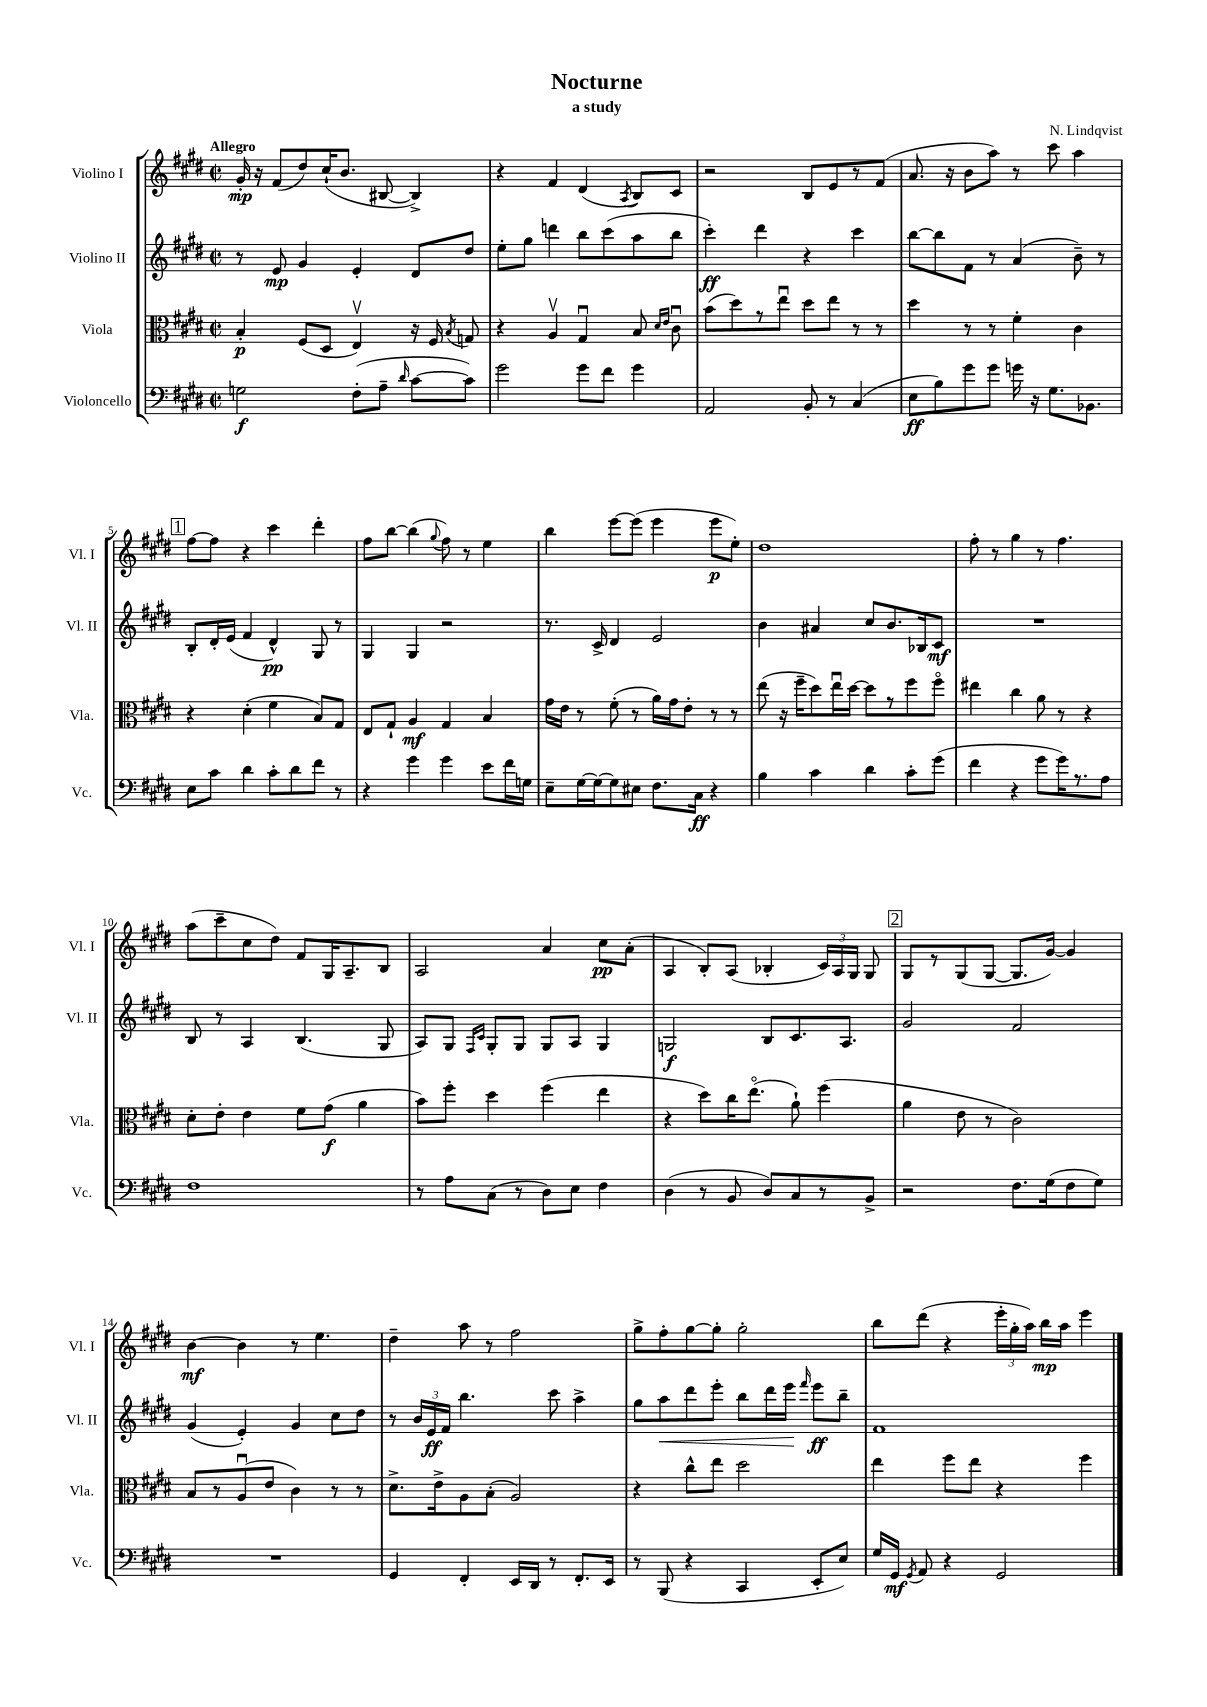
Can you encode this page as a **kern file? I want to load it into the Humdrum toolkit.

**kern	**dynam	**kern	**dynam	**kern	**dynam	**kern	**dynam
*part4	*part4	*part3	*part3	*part2	*part2	*part1	*part1
*staff4	*staff4	*staff3	*staff3	*staff2	*staff2	*staff1	*staff1
*I"Violoncello	*	*I"Viola	*	*I"Violino II	*	*I"Violino I	*
*I'Vc.	*	*I'Vla.	*	*I'Vl. II	*	*I'Vl. I	*
*clefF4	*	*clefC3	*	*clefG2	*	*clefG2	*
*k[f#c#g#d#]	*	*k[f#c#g#d#]	*	*k[f#c#g#d#]	*	*k[f#c#g#d#]	*
*M2/2	*	*M2/2	*	*M2/2	*	*M2/2	*
*met(c|)	*	*met(c|)	*	*met(c|)	*	*met(c|)	*
=1	=1	=1	=1	=1	=1	=1	=1
!	!	!	!	!	!	!LO:TX:a:B:t=Allegro	!
2Gn\	f	4B'/	p	8r	.	16g#'/	mp
.	.	.	.	.	.	16r	.
.	.	.	.	8e/	mp	(8f#/L	.
.	.	(8F#/L	.	4g#/	.	8dd#/)	.
.	.	8D#/J	.	.	.	(16cc#`/K	.
.	.	.	.	.	.	8.b/J	.
(8F#'\L	.	4Ev/)	.	4e'/	.	.	.
8A~\J	.	.	.	.	.	[8B#X/	.
16qqd#/	.	.	.	.	.	.	.
[8c#\L	.	16r	.	8d#/L	.	4B#^/])	.
.	.	16F#/	.	.	.	.	.
.	.	8qB/	.	.	.	.	.
8c#\J])	.	8Gn/	.	8dd#/J	.	.	.
=2	=2	=2	=2	=2	=2	=2	=2
2g#\	.	4r	.	8ee'\L	.	4r	.
.	.	.	.	8gg#\J	.	.	.
.	.	4Av/	.	4dddn\	.	4f#/	.
8g#\L	.	4G#u/	.	8bb\L	.	(4d#/	.
8f#\J	.	.	.	(8ccc#\	.	.	.
.	.	.	.	.	.	8qA/	.
4g#\	.	8B/	.	8aa\	.	8B/L)	.
.	.	16qqd#/LL	.	.	.	.	.
.	.	16qqe/JJ	.	.	.	.	.
.	.	8c#u\	.	8bb\J	.	8c#/J	.
=3	=3	=3	=3	=3	=3	=3	=3
2AA/	.	(8b\L	.	4ccc#'\)	ff	2r	.
.	.	8dd#\)	.	.	.	.	.
.	.	8r	.	4ddd#\	.	.	.
.	.	8eeu\J	.	.	.	.	.
8BB'/	.	8dd#\L	.	4r	.	8B/L	.
8r	.	8ee\J	.	.	.	8e/	.
(4C#/	.	8r	.	4ccc#\	.	8r	.
.	.	8r	.	.	.	(8f#/J	.
=4	=4	=4	=4	=4	=4	=4	=4
8E\L	ff	4dd#\	.	[8bb\L	.	8.a/	.
8B\)	.	.	.	8bb\]	.	.	.
.	.	.	.	.	.	16r	.
8g#\	.	8r	.	8f#\J	.	8b\L	.
8g#\J	.	8r	.	8r	.	8aa\J)	.
16gn\	.	4f#'\	.	(4a/	.	8r	.
16r	.	.	.	.	.	.	.
8.G#\L	.	.	.	.	.	8ccc#\	.
.	.	4c#\	.	8b~\)	.	4aa\	.
8.BB-X\J	.	.	.	.	.	.	.
.	.	.	.	8r	.	.	.
!!LO:LB:g=z
!!LO:REH:place=s1:t=1
=5	=5	=5	=5	=5	=5	=5	=5
8E\L	.	4r	.	8B'/L	.	[8ff#\L	.
8c#\J	.	.	.	16d#'/L	.	8ff#\J]	.
.	.	.	.	(16e/JJ	.	.	.
4d#\	.	(4d#'\	.	4f#/	.	4r	.
8c#'\L	.	4f#\	.	4d#^^/)	pp	4ccc#\	.
8d#\	.	.	.	.	.	.	.
8f#\J	.	8B/L)	.	8G#/	.	4ddd#'\	.
8r	.	8G#/J	.	8r	.	.	.
=6	=6	=6	=6	=6	=6	=6	=6
4r	.	8E/L	.	4G#/	.	8ff#\L	.
.	.	8G#`/J	.	.	.	[8bb\J	.
4g#\	.	4A/	mf	4G#/	.	(4bb\]	.
.	.	.	.	.	.	8qqgg#/	.
4g#\	.	4G#/	.	2r	.	8ff#\)	.
.	.	.	.	.	.	8r	.
8e\L	.	4B/	.	.	.	4ee\	.
16f#\L	.	.	.	.	.	.	.
16Gn\JJ	.	.	.	.	.	.	.
=7	=7	=7	=7	=7	=7	=7	=7
8E~\L	.	16g#\LL	.	8.r	.	4bb\	.
.	.	16e\JJ	.	.	.	.	.
[16G#\L	.	8r	.	.	.	.	.
16G#\J_	.	.	.	16c#^/	.	.	.
8G#\]	.	(8f#'\	.	4d#/	.	[8eee\L	.
8E#X\J	.	8r	.	.	.	(8eee\J]	.
8.F#\L	.	16a\LL)	.	2e/	.	4eee\	.
.	.	16g#\J	.	.	.	.	.
.	.	8e'\J	.	.	.	.	.
16C#\Jk	ff	.	.	.	.	.	.
4r	.	8r	.	.	.	8eee\L	p
.	.	8r	.	.	.	8ee'\J)	.
=8	=8	=8	=8	=8	=8	=8	=8
4B\	.	(8ee\	.	4b\	.	1dd#	.
.	.	16r	.	.	.	.	.
.	.	16ff#~\KL	.	.	.	.	.
4c#\	.	8dd#\)	.	4a#X/	.	.	.
.	.	16eeu\L	.	.	.	.	.
.	.	[16dd#\JJ	.	.	.	.	.
4d#\	.	8dd#\L]	.	8cc#/L	.	.	.
.	.	8r	.	8.b/	.	.	.
8c#'\L	.	8ff#\	.	.	.	.	.
.	.	.	.	16B-X/k	.	.	.
(8g#\J	.	8ff#\J	.	8c#/J	mf	.	.
=9	=9	=9	=9	=9	=9	=9	=9
4f#\	.	4ee#X\	.	1r	.	8ff#'\	.
.	.	.	.	.	.	8r	.
4r	.	4cc#\	.	.	.	4gg#\	.
8g#\L	.	8a\	.	.	.	8r	.
16g#\K)	.	8r	.	.	.	4.ff#\	.
8.r	.	.	.	.	.	.	.
.	.	4r	.	.	.	.	.
8A\J	.	.	.	.	.	.	.
!!LO:LB:g=z
=10	=10	=10	=10	=10	=10	=10	=10
1F#	.	8d#'\L	.	8B/	.	(8aa\L	.
.	.	8e'\J	.	8r	.	8ccc#~\	.
.	.	4e\	.	4A/	.	8cc#\	.
.	.	.	.	.	.	8dd#\J)	.
.	.	8f#\L	.	(4.B/	.	8f#/L	.
.	.	(8g#\J	f	.	.	16G#/K	.
.	.	.	.	.	.	8.A~/	.
.	.	4a\	.	.	.	.	.
.	.	.	.	8G#/	.	8B/J	.
=11	=11	=11	=11	=11	=11	=11	=11
8r	.	8b\L)	.	8A/L)	.	2A/	.
8A\L	.	8ff#'\J	.	8G#/J	.	.	.
.	.	.	.	16qqF#/LL	.	.	.
.	.	.	.	16qqc#/JJ	.	.	.
(8C#\J	.	4dd#\	.	8G#'/L	.	.	.
8r	.	.	.	8G#/J	.	.	.
8D#\L)	.	(4ff#\	.	8G#/L	.	4a/	.
8E\J	.	.	.	8A/J	.	.	.
4F#\	.	4ee\	.	4G#/	.	8cc#\L	pp
.	.	.	.	.	.	(8a'\J	.
=12	=12	=12	=12	=12	=12	=12	=12
(4D#\	.	4r	.	2Gn/	f	4A/	.
8r	.	8dd#\L)	.	.	.	8B'/L)	.
8BB/	.	16cc#\K	.	.	.	(8A/J	.
.	.	(8.ee\J	.	.	.	.	.
8D#/L)	.	.	.	8B/L	.	4B-X'/	.
8C#/	.	8a`\)	.	8.c#/	.	.	.
8r	.	(4ff#\	.	.	.	24c#/LL)	.
.	.	.	.	.	.	24A/	.
.	.	.	.	8.A/J	.	.	.
.	.	.	.	.	.	24G#/JJ	.
8BB^/J	.	.	.	.	.	8G#/	.
!!LO:REH:place=s1:t=2
=13	=13	=13	=13	=13	=13	=13	=13
2r	.	4a\	.	2g#/	.	8G#/L	.
.	.	.	.	.	.	8r	.
.	.	8e\	.	.	.	(8G#/	.
.	.	8r	.	.	.	[8G#/J	.
8.F#\L	.	2c#\)	.	2f#/	.	8.G#/L]	.
(16G#\k	.	.	.	.	.	[16g#/Jk)	.
8F#\	.	.	.	.	.	4g#/]	.
8G#\J)	.	.	.	.	.	.	.
!!LO:LB:g=z
=14	=14	=14	=14	=14	=14	=14	=14
1r	.	8B/L	.	(4g#/	.	[4b\	mf
.	.	8r	.	.	.	.	.
.	.	(8Au/	.	4e'/)	.	4b\]	.
.	.	8e/J	.	.	.	.	.
.	.	4c#\)	.	4g#/	.	8r	.
.	.	.	.	.	.	4.ee\	.
.	.	8r	.	8cc#\L	.	.	.
.	.	8r	.	8dd#\J	.	.	.
=15	=15	=15	=15	=15	=15	=15	=15
4GG#/	.	8.d#^\L	.	8r	.	4dd#~\	.
.	.	.	.	24b/LL	.	.	.
.	.	.	.	24e/	ff	.	.
.	.	16e^\k	.	.	.	.	.
.	.	.	.	24f#/JJ	.	.	.
4FF#'/	.	8A\	.	4.bb\	.	8aa\	.
.	.	(8B'\J	.	.	.	8r	.
16EE/LL	.	2A/)	.	.	.	2ff#\	.
16DD#/JJ	.	.	.	.	.	.	.
8r	.	.	.	8ccc#\	.	.	.
8.FF#'/L	.	.	.	4aa^\	.	.	.
16EE/Jk	.	.	.	.	.	.	.
=16	=16	=16	=16	=16	=16	=16	=16
8r	.	4r	.	8gg#\L	.	8gg#^\L	.
!	!	!	!	!	!LO:HP:b	!	!
(8BBB/	.	.	.	8aa\	<	8ff#'\	.
4r	.	8cc#^^\L	.	8ddd#\	.	[8gg#\	.
.	.	8ee\J	.	8eee'\J	.	8gg#'\J]	.
4CC#/	.	2dd#\	.	8bb\L	.	2gg#'\	.
.	.	.	.	16ddd#\L	.	.	.
.	.	.	.	16eee\JJ	.	.	.
.	.	.	.	16qqfff#/	.	.	.
8EE'/L	.	.	.	8eee\L	[ ff	.	.
8E/J)	.	.	.	8bb~\J	.	.	.
=17	=17	=17	=17	=17	=17	=17	=17
16G#/LL	.	4ee\	.	1f#	.	8bb\L	.
16GG#/JJ	mf	.	.	.	.	.	.
8qGG#/	.	.	.	.	.	.	.
8AA/	.	.	.	.	.	(8ddd#\J	.
4r	.	8ff#\L	.	.	.	4r	.
.	.	8ee\J	.	.	.	.	.
2GG#/	.	4r	.	.	.	24eee'\LL	.
.	.	.	.	.	.	24gg#'\	.
.	.	.	.	.	.	24aa\JJ)	.
.	.	.	.	.	.	16bb\LL	mp
.	.	.	.	.	.	16aa\JJ	.
.	.	4ff#\	.	.	.	4eee\	.
==	==	==	==	==	==	==	==
*-	*-	*-	*-	*-	*-	*-	*-
